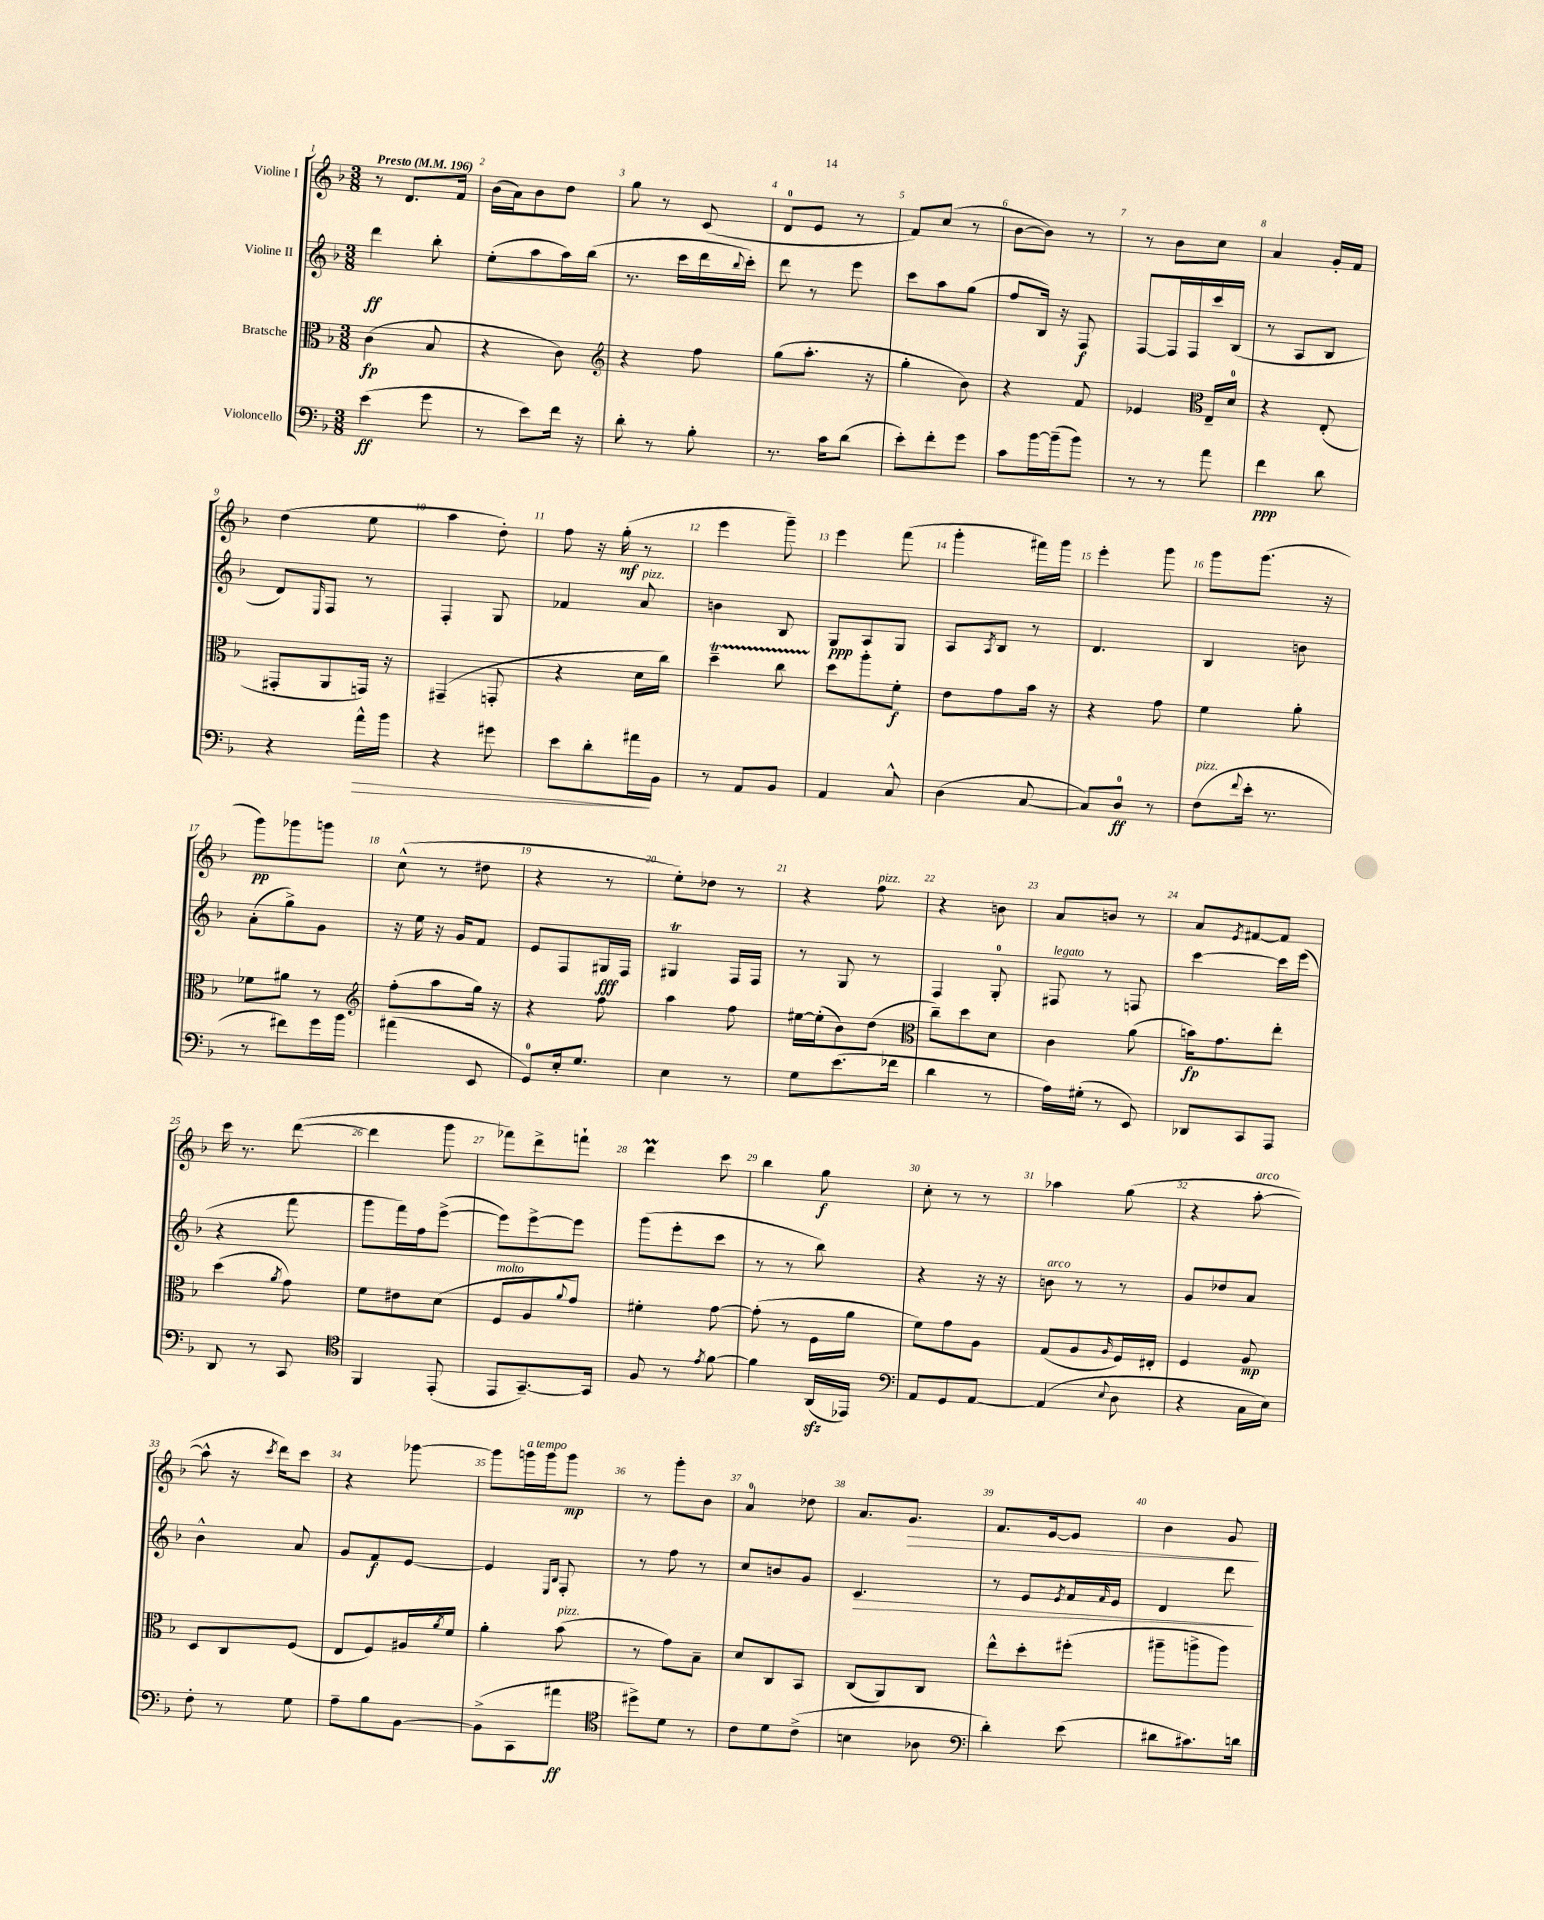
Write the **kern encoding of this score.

**kern	**dynam	**kern	**dynam	**kern	**dynam	**kern	**dynam
*part4	*part4	*part3	*part3	*part2	*part2	*part1	*part1
*staff4	*staff4	*staff3	*staff3	*staff2	*staff2	*staff1	*staff1
*I"Violoncello	*	*I"Bratsche	*	*I"Violine II	*	*I"Violine I	*
*clefF4	*	*clefC3	*	*clefG2	*	*clefG2	*
*k[b-]	*	*k[b-]	*	*k[b-]	*	*k[b-]	*
*M3/8	*	*M3/8	*	*M3/8	*	*M3/8	*
*MM196	*	*MM196	*	*MM196	*	*MM196	*
=1	=1	=1	=1	=1	=1	=1	=1
!	!	!	!	!	!	!LO:TX:a:B:t=Presto	!
(4e\	ff	(4c\	fp	4ddd\	ff	8r	.
.	.	.	.	.	.	8.d/L	.
8g\	.	8B-/	.	8bb-'\	.	.	.
.	.	.	.	.	.	16f/Jk	.
=2	=2	=2	=2	=2	=2	=2	=2
8r	.	4r	.	(8ee'\L	.	(16b-\LL	.
.	.	.	.	.	.	16a\J)	.
8e\L)	.	.	.	8aa\	.	8b-\	.
16f\Jk	.	8c\)	.	16aa\L)	.	8dd\J	.
16r	.	.	.	(16bb-\JJ	.	.	.
=3	=3	=3	=3	=3	=3	=3	=3
*	*	*clefG2	*	*	*	*	*
8d'\	.	4r	.	8.r	.	8gg\	.
8r	.	.	.	.	.	8r	.
.	.	.	.	16ccc\LL	.	.	.
8B-'\	.	8ff\	.	16ddd\	.	(8c/	.
.	.	.	.	8qqbb-/	.	.	.
.	.	.	.	16ccc'\JJ)	.	.	.
=4	=4	=4	=4	=4	=4	=4	=4
8.r	.	(8gg\L	.	8ddd\	.	8d/L	.
.	.	8.aa'\J	.	8r	.	8e/J	.
16c\KL	.	.	.	.	.	.	.
(8d\J	.	.	.	8eee\	.	8r	.
.	.	16r	.	.	.	.	.
=5	=5	=5	=5	=5	=5	=5	=5
8e'\L)	.	4gg'\	.	8ccc\L	.	8f/L)	.
8f'\	.	.	.	8aa\	.	(8cc/J	.
8g\J	.	8b-\)	.	(8gg\J	.	8r	.
=6	=6	=6	=6	=6	=6	=6	=6
8c\L	.	4r	.	8ff/L	.	[8b-\L	.
[16b-\L	.	.	.	16B-/Jk)	.	8b-\J])	.
(16b-~\J]	.	.	.	16r	.	.	.
8b-\J)	.	8f/	.	8F/	f	8r	.
=7	=7	=7	=7	=7	=7	=7	=7
8r	.	4e-X/	.	[8F/L	.	8r	.
8r	.	.	.	16F/L]	.	8b-\L	.
.	.	.	.	16F/	.	.	.
*	*	*clefC3	*	*	*	*	*
8a\	.	16E~/LL	.	16ccc/	.	8cc\J	.
.	.	16d/JJ	.	(16B-/JJ	.	.	.
=8	=8	=8	=8	=8	=8	=8	=8
4f\	ppp	4r	.	8r	.	4a/	.
.	.	.	.	8A/L	.	.	.
8d\	.	(8E'/	.	8B-/J	.	16g'/LL	.
.	.	.	.	.	.	16f/JJ	.
!!LO:LB:g=z
=9	=9	=9	=9	=9	=9	=9	=9
4r	.	8GG#X'/L	.	8d/L)	.	(4dd\	.
.	.	.	.	16qqE/	.	.	.
.	.	8AA/	.	8F/J	.	.	.
!	!LO:HP:b	!	!	!	!	!	!
16a^^\LL	>	16GGn/Jk)	.	8r	.	8ee\	.
16b-\JJ	.	16r	.	.	.	.	.
=10	=10	=10	=10	=10	=10	=10	=10
4r	.	(4GG#X~/	.	4F'/	.	4aa\	.
8g#X\	.	8GGn'/	.	8G/	.	8dd'\)	.
=11	=11	=11	=11	=11	=11	=11	=11
8e\L	.	4r	.	4f-X/	.	8ff\	.
8d'\	.	.	.	.	.	16r	.
.	.	.	.	.	.	(16gg'\	mf
!	!	!	!	!LO:TX:a:i:t=pizz.	!	!	!
16a#X\L	.	16d\LL	.	8a/	.	8r	.
16BB-\JJ	]	16cc\JJ)	.	.	.	.	.
=12	=12	=12	=12	=12	=12	=12	=12
8r	.	4ddT~\	.	4bn\	.	4eee\	.
8AA/L	.	.	.	.	.	.	.
8BB-/J	.	8ccTTT\	.	8B-/	.	8ggg~\)	.
=13	=13	=13	=13	=13	=13	=13	=13
4AA/	.	8dd\L	.	8G/L	ppp	4eee\	.
.	.	8aa'\	.	8A/	.	.	.
8C^^/	.	8f'\J	f	8G/J	.	(8fff\	.
=14	=14	=14	=14	=14	=14	=14	=14
(4D\	.	8e\L	.	8A/L	.	4ggg'\	.
.	.	.	.	8qA/	.	.	.
.	.	8g\	.	8B-/J	.	.	.
[8C/	.	16b-\Jk	.	8r	.	16fff#X\LL)	.
.	.	16r	.	.	.	16ggg\JJ	.
=15	=15	=15	=15	=15	=15	=15	=15
8C/L])	.	4r	.	4.d/	.	4eee'\	.
8D/J	ff	.	.	.	.	.	.
8r	.	8g\	.	.	.	8ggg\	.
=16	=16	=16	=16	=16	=16	=16	=16
!LO:TX:a:i:t=pizz.	!	!	!	!	!	!	!
(8F\L	.	4f\	.	4B-/	.	8ggg\L	.
8qqf/	.	.	.	.	.	.	.
16e'\Jk	.	.	.	.	.	(8.ggg\J	.
8.r	.	.	.	.	.	.	.
.	.	8a'\	.	8bn\	.	.	.
.	.	.	.	.	.	16r	.
!!LO:LB:g=z
=17	=17	=17	=17	=17	=17	=17	=17
8r	.	8f-X\L	.	(8a'\L	.	8ggg\L)	pp
8f#X\L)	.	8a#X\J	.	8gg^\)	.	8ggg-X\	.
16g\L	.	8r	.	8g\J	.	8gggn\J	.
16b-\JJ	.	.	.	.	.	.	.
=18	=18	=18	=18	=18	=18	=18	=18
*	*	*clefG2	*	*	*	*	*
(4a#X\	.	(8ff'\L	.	16r	.	(8cc^^\	.
.	.	.	.	16ee\	.	.	.
.	.	8aa\	.	16r	.	8r	.
.	.	.	.	16g/KL	.	.	.
8EE/	.	16gg\Jk)	.	8f/J	.	8dd#X\	.
.	.	16r	.	.	.	.	.
=19	=19	=19	=19	=19	=19	=19	=19
8GG/L)	.	4r	.	8e/L	.	4r	.
16E'/k	.	.	.	8F/	.	.	.
8.G/J	.	.	.	.	.	.	.
.	.	8ff\	.	16G#X/L	fff	8r	.
.	.	.	.	16F/JJ	.	.	.
=20	=20	=20	=20	=20	=20	=20	=20
4E\	.	4aa\	.	4G#Xt/	.	8ee'\L)	.
.	.	.	.	.	.	8dd-X\J	.
8r	.	8ff\	.	16F/LL	.	8r	.
.	.	.	.	16F/JJ	.	.	.
=21	=21	=21	=21	=21	=21	=21	=21
8G\L	.	[16ee#X\LL	.	8r	.	4r	.
.	.	(16ee#'\J]	.	.	.	.	.
(8.e\	.	8b-\)	.	8G/	.	.	.
!	!	!	!	!	!	!LO:TX:a:i:t=pizz.	!
.	.	(8dd\J	.	8r	.	8ff\	.
16f-X\Jk	.	.	.	.	.	.	.
=22	=22	=22	=22	=22	=22	=22	=22
*	*	*clefC3	*	*	*	*	*
4d\	.	8cc~\L)	.	4F/	.	4r	.
.	.	8dd\	.	.	.	.	.
8r	.	8d\J	.	8G'/	.	8bn\	.
=23	=23	=23	=23	=23	=23	=23	=23
!	!	!	!	!LO:TX:a:i:t=legato	!	!	!
16A\LL)	.	4c\	.	8F#X/	.	8a/L	.
(16G#X'\JJ	.	.	.	.	.	.	.
8r	.	.	.	8r	.	8bn/J	.
8EE/)	.	(8a\	.	8Fn/	.	8r	.
=24	=24	=24	=24	=24	=24	=24	=24
8DD-X/L	.	16bn\KL)	fp	[4ccc\	.	8a/L	.
.	.	8.g\	.	.	.	.	.
.	.	.	.	.	.	8qe/	.
8CC/	.	.	.	.	.	[8f#X/	.
8AAA/J	.	8ee'\J	.	16ccc\LL]	.	8f#/J]	.
.	.	.	.	(16eee\JJ	.	.	.
!!LO:LB:g=z
=25	=25	=25	=25	=25	=25	=25	=25
8DD/	.	(4dd\	.	4r	.	16ccc\	.
.	.	.	.	.	.	8.r	.
8r	.	.	.	.	.	.	.
.	.	8qa/	.	.	.	.	.
8CC/	.	8g\)	.	8fff\	.	([8ddd\	.
=26	=26	=26	=26	=26	=26	=26	=26
*clefC4	*	*	*	*	*	*	*
4FF/	.	8f\L	.	8ggg\L	.	4ddd\]	.
.	.	8e#X\	.	16fff\L)	.	.	.
.	.	.	.	16ff\J	.	.	.
(8EE'/	.	(8d\J	.	([8eee^\J	.	8ggg\	.
=27	=27	=27	=27	=27	=27	=27	=27
!	!	!LO:TX:a:i:t=molto	!	!	!	!	!
8EE/L	.	8F/L	.	8eee\L])	.	8fff-X\L)	.
[8.GG~/)	.	8A/	.	[8eee^\	.	8ddd^\	.
.	.	8qqa/	.	.	.	.	.
.	.	8g/J)	.	8eee\J]	.	8fffn`\J	.
16GG/Jk]	.	.	.	.	.	.	.
=28	=28	=28	=28	=28	=28	=28	=28
8F/	.	4f#X'\	.	(8ggg\L	.	4dddM\	.
8r	.	.	.	8eee'\	.	.	.
8qe/	.	.	.	.	.	.	.
[8f\	.	[8g\	.	8ccc\J	.	8ccc\	.
=29	=29	=29	=29	=29	=29	=29	=29
4f\]	.	(8g'\]	.	8r	.	4bb-\	.
.	.	8r	.	8r	.	.	.
(16AAzz/LL	.	16F\LL	.	8bb-\)	.	8gg\	f
16EE-X/JJ)	.	16a\JJ	.	.	.	.	.
=30	=30	=30	=30	=30	=30	=30	=30
*clefF4	*	*	*	*	*	*	*
8AA/L	.	8f\L)	.	4r	.	8cc'\	.
8GG/	.	8g\	.	.	.	8r	.
[8AA/J	.	8A\J	.	16r	.	8r	.
.	.	.	.	16r	.	.	.
=31	=31	=31	=31	=31	=31	=31	=31
!	!	!	!	!LO:TX:a:i:t=arco	!	!	!
(4AA/]	.	(8G/L	.	8bn\	.	4aa-X\	.
.	.	8A/	.	8r	.	.	.
8qqE/	.	16qqA/	.	.	.	.	.
8D\	.	16F/L)	.	8r	.	(8gg\	.
.	.	16E#X'/JJ	.	.	.	.	.
=32	=32	=32	=32	=32	=32	=32	=32
4r	.	4F/	.	8g/L	.	4r	.
.	.	.	.	8dd-X/	.	.	.
!	!	!	!	!	!	!LO:TX:a:i:t=arco	!
16C\LL	.	8A/	mp	8a/J	.	[8aa'\	.
16E\JJ)	.	.	.	.	.	.	.
!!LO:LB:g=z
=33	=33	=33	=33	=33	=33	=33	=33
8F'\	.	8D/L	.	4b-^^\	.	8aa^^\]	.
8r	.	8C/	.	.	.	16r	.
.	.	.	.	.	.	8qccc/	.
.	.	.	.	.	.	16ddd\KL)	.
8G\	.	(8F/J	.	8a/	.	8ccc\J	.
=34	=34	=34	=34	=34	=34	=34	=34
8A~\L	.	8E/L	.	8g/L	.	4r	.
8B-\	.	8F/)	.	8f/	f	.	.
[8BB-\J	.	16A#X/L	.	[8e/J	.	[8ggg-X\	.
.	.	8qa/	.	.	.	.	.
.	.	16f/JJ	.	.	.	.	.
=35	=35	=35	=35	=35	=35	=35	=35
(8BB-^\L]	.	4a'\	.	4e/]	.	8ggg-\L]	.
!	!	!	!	!	!	!LO:TX:a:i:t=a tempo	!
8CC\	.	.	.	.	.	16gggn\L	.
.	.	.	.	.	.	16ggg\J	.
.	.	.	.	16qqE/LL	.	.	.
.	.	.	.	16qqB-/JJ	.	.	.
!	!	!LO:TX:a:i:t=pizz.	!	!	!	!	!
8a#X\J	ff	(8b-\	.	8F'/	.	8ggg\J	mp
=36	=36	=36	=36	=36	=36	=36	=36
*clefC4	*	*	*	*	*	*	*
8dd#X^\L)	.	8r	.	8r	.	8r	.
8d\J	.	8g\L)	.	8ff\	.	8ggg'\L	.
8r	.	8B-~\J	.	8r	.	8b-\J	.
=37	=37	=37	=37	=37	=37	=37	=37
8c\L	.	8d/L	.	8cc/L	.	4a/	.
8d\	.	8C/	.	8bn/	.	.	.
(8c^\J	.	8BB-/J	.	8g/J	.	8dd-X\	.
=38	=38	=38	=38	=38	=38	=38	=38
!	!	!	!	!	!LO:HP:b	!	!
4Bn\	.	(8C/L	.	4.c/	>	8.a/L	.
.	.	8AA/)	.	.	.	.	.
!	!	!	!	!	!	!	!LO:HP:b
.	.	.	.	.	.	8.g/J	>
8A-X\	.	8C/J	.	.	.	.	.
=39	=39	=39	=39	=39	=39	=39	=39
*clefF4	*	*	*	*	*	*	*
4d'\)	.	8ee^^\L	.	8r	.	8.f/L	.
.	.	8dd'\	.	8e/L	.	.	.
.	.	.	.	.	.	[16e/k	.
.	.	.	.	8qe/	.	.	.
(8e\	.	(8ff#X'\J	.	16f/L	.	8e/J]	.
.	.	.	.	16qqf/	.	.	.
.	.	.	.	16e/JJ	.	.	.
=40	=40	=40	=40	=40	=40	=40	=40
8d#X\L	.	8aa#X~\L	.	4d/	.	4b-\	.
8.c#X\)	.	8aan^\	.	.	.	.	.
.	.	8aa\J)	.	8ddd\	.	8g/	.
16dn\Jk	.	.	.	.	.	.	.
.	.	.	.	.	]	.	]
==	==	==	==	==	==	==	==
*-	*-	*-	*-	*-	*-	*-	*-
